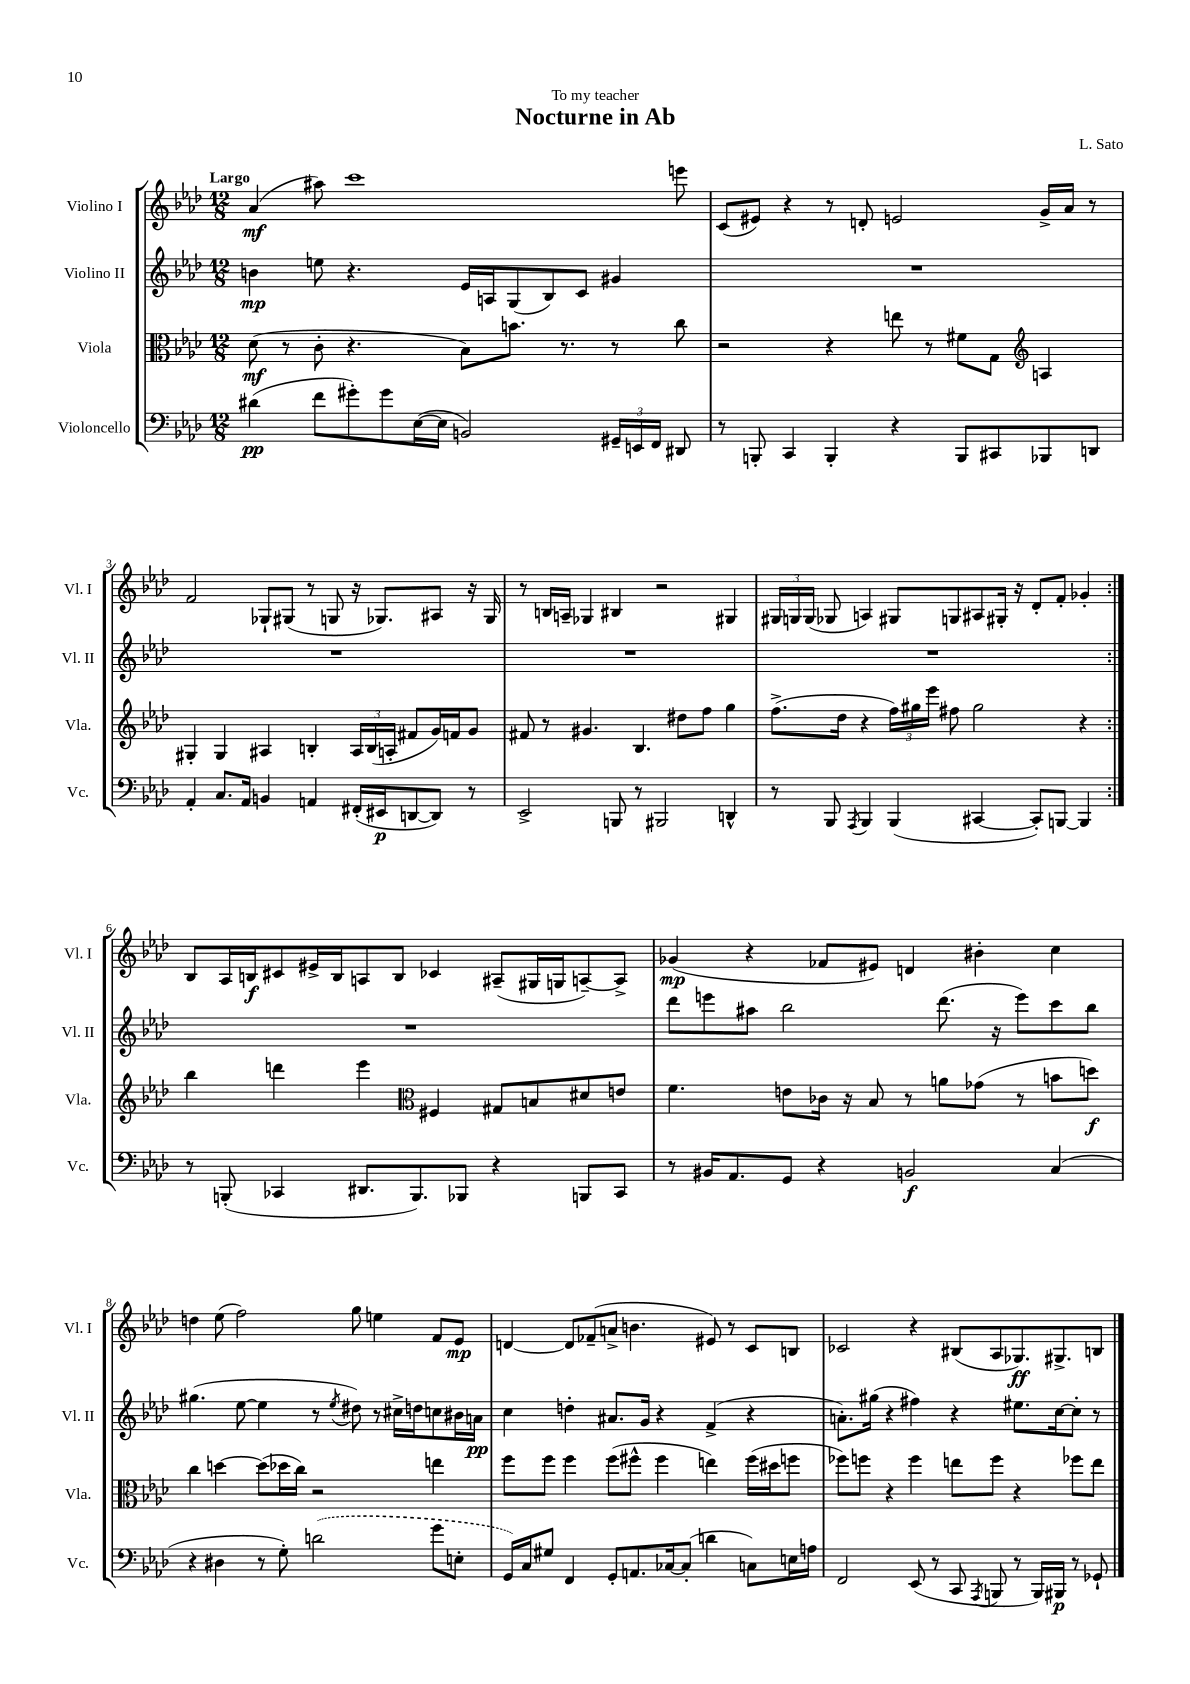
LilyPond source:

\header { title = "Nocturne in Ab" composer = "L. Sato" dedication = "To my teacher" }
<<
\new StaffGroup <<
\new Staff = "s0" \with { instrumentName = "Violino I" shortInstrumentName = "Vl. I" } {
    \clef treble \key aes \major \numericTimeSignature \time 12/8 \tempo "Largo"
    \autoBeamOff \repeat volta 2 { aes'4\mf( ais''8) c'''1 e'''8 |
    c'8[( eis'8]) r4 r8 d'8-. e'2 g'16[-> aes'16] r8 |
    f'2 ges8[-! gis8]( r8 g8 r16 ges8.[) ais8] r16 ges16 |
    r8 b16[ a16]-- ges4 bis4 r2 gis4 |
    \tuplet 3/2 { gis16[ g16 g16]( } ges8 a4) gis8[ g8 ais8 gis16]-. r16 des'8[-. f'8]-. ges'4-. | }
    bes8[ aes16 b16\f cis'8 eis'16-> b16 a8 b8] ces'4 ais8[--( gis16 g16 a8~--) a8]-> |
    ges'4\mp( r4 fes'8[ eis'8]) d'4 bis'4-. c''4 |
    d''4 ees''8( f''2) g''8 e''4 f'8[ ees'8]\mp |
    d'4~ d'8[ fes'8--( a'8]-> b'4. eis'8) r8 c'8[ b8] |
    ces'2 r4 bis8[( aes8 ges8.\ff) gis8.-> b8] \bar "|." |
}
\new Staff = "s1" \with { instrumentName = "Violino II" shortInstrumentName = "Vl. II" } {
    \clef treble \key aes \major \numericTimeSignature \time 12/8
    \autoBeamOff \repeat volta 2 { b'4\mp e''8 r4. ees'16[ a16 g8( bes8) c'8] gis'4 |
    R1. |
    R1. |
    R1. |
    R1. | }
    R1. |
    des'''8[ e'''8 ais''8] bes''2 des'''8.( r16 e'''8[) c'''8 bes''8] |
    gis''4.( ees''8~ ees''4 r8 \acciaccatura { ees''8 } dis''8) r8 cis''16[-> d''16 c''8 bis'16 a'16]\pp |
    c''4 d''4-. ais'8.[ g'16] r4 f'4->( r4 |
    a'8.[-.) gis''16]( r4 fis''4) r4 eis''8.[ c''16~ c''8]-. r8 \bar "|." |
}
\new Staff = "s2" \with { instrumentName = "Viola" shortInstrumentName = "Vla." } {
    \clef alto \key aes \major \numericTimeSignature \time 12/8
    \autoBeamOff \repeat volta 2 { des'8\mf( r8 c'8-. r4. bes8[) b'8.] r8. r8 c''8 |
    r2 r4 e''8 r8 fis'8[ g8] \clef treble a4 |
    gis4-. gis4 ais4 b4-. \tuplet 3/2 { ais16[ b16( a16]-. } fis'8[ g'16) f'16 g'8] |
    fis'8 r8 gis'4. bes4. dis''8[ f''8] g''4 |
    f''8.[->( des''16] r4 \tuplet 3/2 { f''16[) gis''16 ees'''16] } fis''8 gis''2 r4 | }
    bes''4 d'''4 ees'''4 \clef alto fis4 gis8[ b8 dis'8 e'8] |
    f'4. e'8[ ces'16] r16 bes8 r8 a'8[ ges'8]( r8 b'8[ d''8]\f) |
    c''4 d''4~ d''8[( des''16 c''16]) r2 e''4 |
    f''8[ f''8] f''4 f''8[( fis''8]-^ fis''4 e''4) fis''16[( dis''16 f''8] |
    fes''8[) f''8] r4 f''4 e''8[ f''8] r4 fes''8[ e''8] \bar "|." |
}
\new Staff = "s3" \with { instrumentName = "Violoncello" shortInstrumentName = "Vc." } {
    \clef bass \key aes \major \numericTimeSignature \time 12/8
    \autoBeamOff \repeat volta 2 { dis'4\pp( f'8[ gis'8-.) gis'8 ees16~( ees16] b,2) \tuplet 3/2 { gis,16[-- e,16 f,16] } dis,8 |
    r8 b,,8-. c,4 b,,4-. r4 b,,8[ cis,8 bes,,8 d,8] |
    aes,4-. c8.[ aes,16] b,4 a,4 fis,16[-.( eis,16\p d,8~ d,8]) r8 |
    ees,2-> b,,8 r8 bis,,2 d,4-^ |
    r8 bes,,8 \acciaccatura { aes,,8 } bes,,4 bes,,4( cis,4~ cis,8[-.) b,,8]~ b,,4 | }
    r8 b,,8-.( ces,4 dis,8.[ b,,8.) bes,,8] r4 b,,8[ ces,8] |
    r8 bis,16[ aes,8. g,8] r4 b,2\f c4( |
    r4 dis4 r8 g8-.) \once \slurDashed d'2( g'8[ e8]-. |
    g,16[) c16 gis8] f,4 g,8[-. a,8. ces16~ ces8]-.( d'4 c8[) e16 a16] |
    f,2 ees,8( r8 c,8 \acciaccatura { aes,,8 } b,,8 r8 b,,16[) bis,,16]\p r8 ges,8-! \bar "|." |
}
>>
>>
